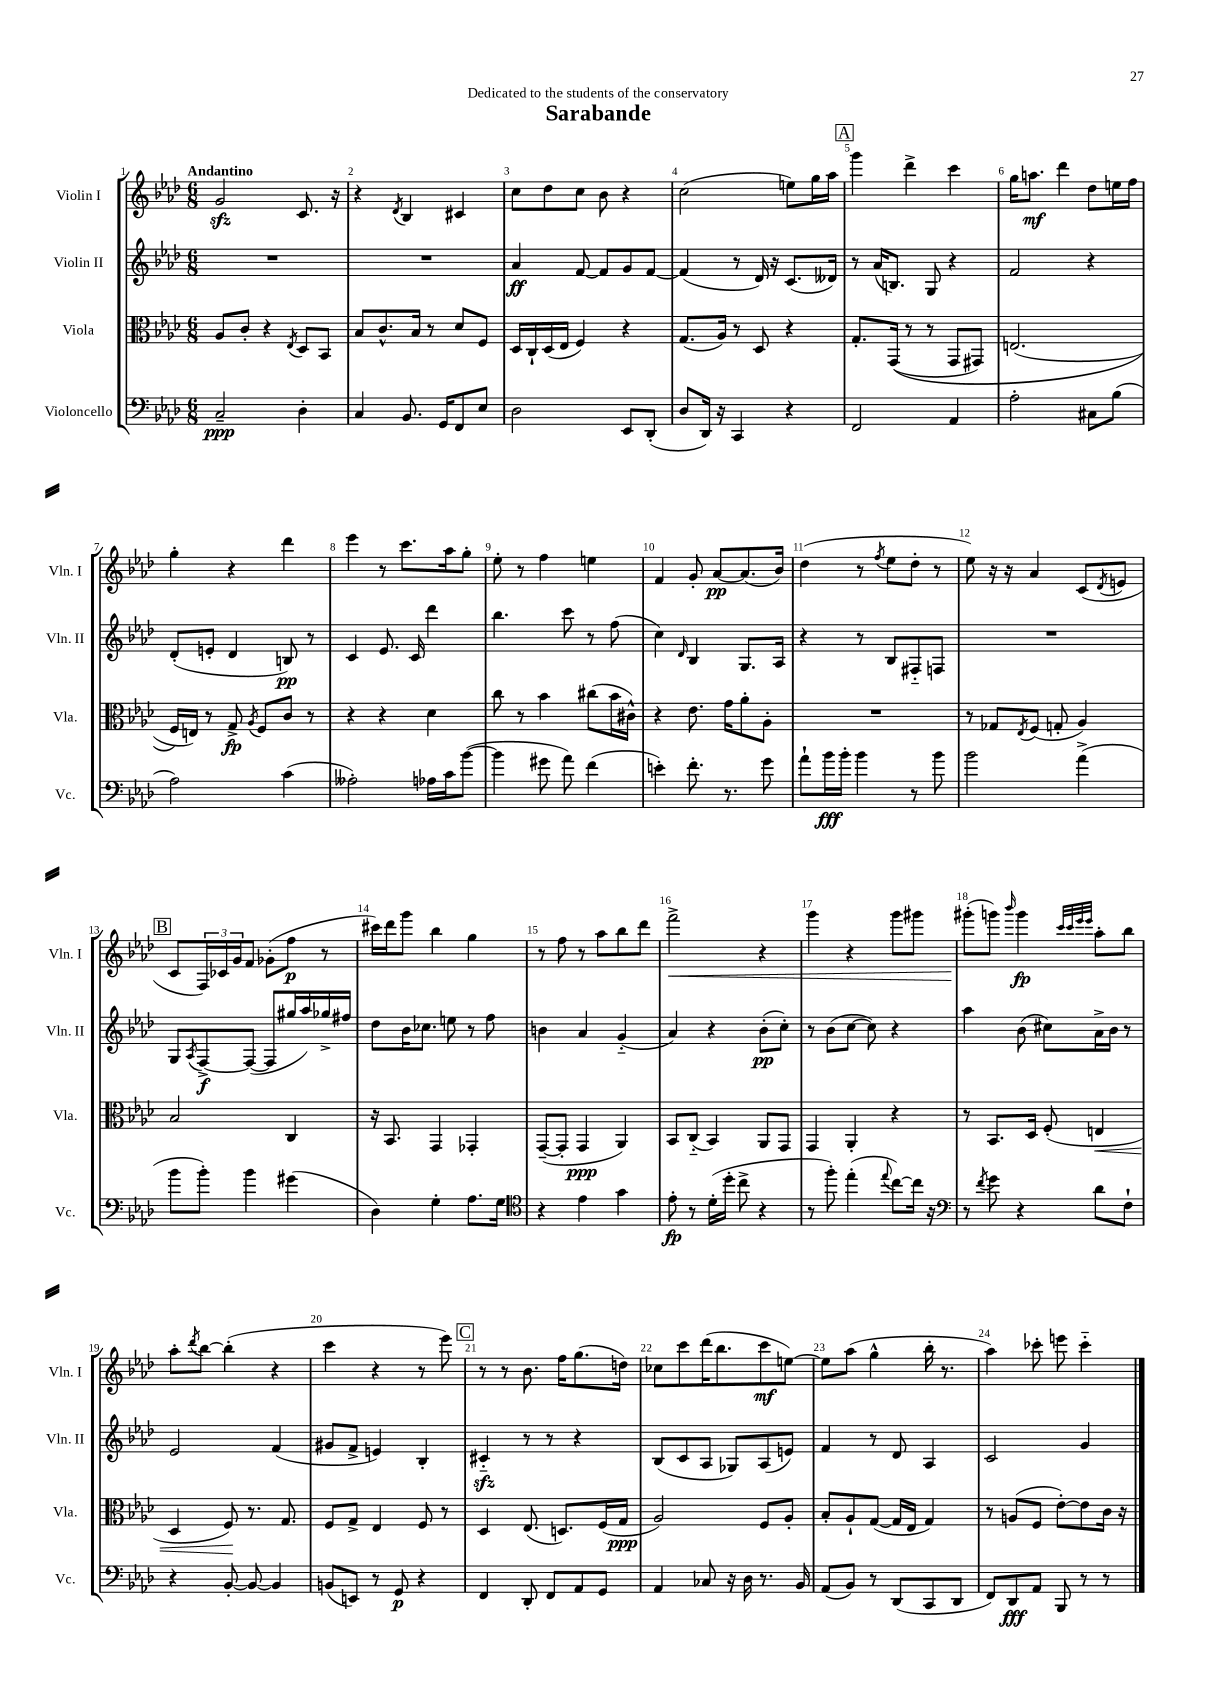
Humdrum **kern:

**kern	**dynam	**kern	**dynam	**kern	**dynam	**kern	**dynam
*part4	*part4	*part3	*part3	*part2	*part2	*part1	*part1
*staff4	*staff4	*staff3	*staff3	*staff2	*staff2	*staff1	*staff1
*I"Violoncello	*	*I"Viola	*	*I"Violin II	*	*I"Violin I	*
*I'Vc.	*	*I'Vla.	*	*I'Vln. II	*	*I'Vln. I	*
*clefF4	*	*clefC3	*	*clefG2	*	*clefG2	*
*k[b-e-a-d-]	*	*k[b-e-a-d-]	*	*k[b-e-a-d-]	*	*k[b-e-a-d-]	*
*M6/8	*	*M6/8	*	*M6/8	*	*M6/8	*
=1	=1	=1	=1	=1	=1	=1	=1
!	!	!	!	!	!	!LO:TX:a:B:t=Andantino	!
2C~/	ppp	8A-/L	.	2.r	.	2gzz/	.
.	.	8c'/J	.	.	.	.	.
.	.	4r	.	.	.	.	.
.	.	8qE-/	.	.	.	.	.
4D-'\	.	8D-/L	.	.	.	8.c/	.
.	.	8BB-/J	.	.	.	.	.
.	.	.	.	.	.	16r	.
=2	=2	=2	=2	=2	=2	=2	=2
4C/	.	8B-/L	.	2.r	.	4r	.
.	.	8.c^^/	.	.	.	.	.
.	.	.	.	.	.	8qd-/	.
8.BB-/	.	.	.	.	.	4B-/	.
.	.	16B-/Jk	.	.	.	.	.
.	.	8r	.	.	.	.	.
16GG/KL	.	.	.	.	.	.	.
8FF/	.	8d-/L	.	.	.	4c#X/	.
8E-/J	.	8F/J	.	.	.	.	.
=3	=3	=3	=3	=3	=3	=3	=3
2D-\	.	16D-/LL	.	4a-/	ff	8cc\L	.
.	.	16C`/	.	.	.	.	.
.	.	(16D-/	.	.	.	8dd-\	.
.	.	16E-/JJ	.	.	.	.	.
.	.	4F/)	.	[8f/	.	8cc\J	.
.	.	.	.	8f/L]	.	8b-\	.
8EE-/L	.	4r	.	8g/	.	4r	.
(8DD-'/J	.	.	.	[8f/J	.	.	.
=4	=4	=4	=4	=4	=4	=4	=4
8D-/L	.	(8.G/L	.	(4f/]	.	(2cc\	.
16DD-/Jk)	.	.	.	.	.	.	.
16r	.	16A-/Jk)	.	.	.	.	.
4CC/	.	8r	.	8r	.	.	.
.	.	8D-/	.	16d-/)	.	.	.
.	.	.	.	16r	.	.	.
4r	.	4r	.	(8.c/L	.	8een\L)	.
.	.	.	.	.	.	16gg\L	.
.	.	.	.	16d--X/Jk)	.	16aa-\JJ	.
!!LO:REH:place=s1:t=A
=5	=5	=5	=5	=5	=5	=5	=5
2FF/	.	8.G'/L	.	8r	.	4ggg\	.
.	.	.	.	(16a-/KL	.	.	.
.	.	((16GG/Jk	.	8.Bn/J)	.	.	.
.	.	8r	.	.	.	4ddd-^\	.
.	.	8r	.	8G/	.	.	.
4AA-/	.	8GG/L	.	4r	.	4ccc\	.
.	.	8GG#X/J)	.	.	.	.	.
=6	=6	=6	=6	=6	=6	=6	=6
2A-'\	.	(2.En/	.	2f/	.	16gg\KL	.
.	.	.	.	.	.	8.aan\J	mf
.	.	.	.	.	.	4ddd-\	.
8C#X\L	.	.	.	4r	.	8dd-\L	.
(8B-\J	.	.	.	.	.	16een\L	.
.	.	.	.	.	.	16ff\JJ	.
!!LO:LB:g=z
=7	=7	=7	=7	=7	=7	=7	=7
2A-\)	.	16F/LL)	.	(8d-'/L	.	4gg'\	.
.	.	16En/JJ)	.	.	.	.	.
.	.	8r	.	8en'/J	.	.	.
.	.	8G^/	fp	4d-/	.	4r	.
.	.	8qA-/	.	.	.	.	.
.	.	8F/L	.	.	.	.	.
(4c\	.	8c/J	.	8Bn/)	pp	4ddd-\	.
.	.	8r	.	8r	.	.	.
=8	=8	=8	=8	=8	=8	=8	=8
2A--X'\)	.	4r	.	4c/	.	4eee-\	.
.	.	4r	.	8.e-/	.	8r	.
.	.	.	.	.	.	8.ccc\L	.
.	.	.	.	16c/	.	.	.
16A-X\LL	.	4d-\	.	4ddd-\	.	.	.
16c\J	.	.	.	.	.	16aa-\k	.
([8b-\J	.	.	.	.	.	8gg'\J	.
=9	=9	=9	=9	=9	=9	=9	=9
4b-\]	.	8cc\	.	4.bb-\	.	8ee-'\	.
.	.	8r	.	.	.	8r	.
8g#X\	.	4b-\	.	.	.	4ff\	.
8a-\)	.	.	.	8ccc\	.	.	.
(4f\	.	(8cc#X\L	.	8r	.	4een\	.
.	.	16b-\L	.	(8ff\	.	.	.
.	.	16c#X^^\JJ)	.	.	.	.	.
=10	=10	=10	=10	=10	=10	=10	=10
4en'\)	.	4r	.	4cc\)	.	4f/	.
.	.	.	.	16qqd-/	.	.	.
8.f'\	.	8.e-\	.	4B-/	.	8g'/	.
.	.	.	.	.	.	[8a-/L	pp
8.r	.	16g\KL	.	.	.	.	.
.	.	8a-'\	.	8.G/L	.	(8.a-/]	.
8g\	.	8A-'\J	.	.	.	.	.
.	.	.	.	16A-/Jk	.	16b-/Jk)	.
=11	=11	=11	=11	=11	=11	=11	=11
8a-`\L	.	2.r	.	4r	.	(4dd-\	.
16b-\L	fff	.	.	.	.	.	.
16b-'\JJ	.	.	.	.	.	.	.
4b-\	.	.	.	8r	.	8r	.
.	.	.	.	.	.	8qff/	.
.	.	.	.	8B-/L	.	8ee-\L	.
8r	.	.	.	8F#X/	.	8dd-'\J	.
8b-\	.	.	.	8Fn/J	.	8r	.
=12	=12	=12	=12	=12	=12	=12	=12
2b-\	.	8r	.	2.r	.	8ee-\)	.
.	.	8G-X/L	.	.	.	16r	.
.	.	.	.	.	.	16r	.
.	.	8qE-/	.	.	.	.	.
.	.	(8F/J	.	.	.	4a-/	.
.	.	8Gn'/	.	.	.	.	.
(4a-^\	.	4A-/)	.	.	.	(8c/L	.
.	.	.	.	.	.	8qd-/	.
.	.	.	.	.	.	8en/J	.
!!LO:LB:g=z
!!LO:REH:place=s1:t=B
=13	=13	=13	=13	=13	=13	=13	=13
8b-\L	.	2B-/	.	8G/L	.	8c/L	.
.	.	.	.	8qA-/	.	.	.
8b-'\J)	.	.	.	[8F^/	f	24F/L)	.
.	.	.	.	.	.	24c-X/	.
.	.	.	.	.	.	24g/J	.
4b-\	.	.	.	(8F/J_	.	8f/J	.
.	.	.	.	8F/L]	.	(8g-X'\L	.
(4g#X\	.	4C/	.	16gg#X/L	.	8ff\J	p
.	.	.	.	16aa-/)	.	.	.
.	.	.	.	16gg-X^/	.	8r	.
.	.	.	.	16ff#X/JJ	.	.	.
=14	=14	=14	=14	=14	=14	=14	=14
4D-\)	.	16r	.	8dd-\L	.	16ccc#X\LL)	.
.	.	8.BB-/	.	.	.	16ddd-\J	.
.	.	.	.	16b-\K	.	8ggg\J	.
.	.	.	.	8.cc-X\J	.	.	.
4G'\	.	4GG/	.	.	.	4bb-\	.
.	.	.	.	8een\	.	.	.
8.A-\L	.	4GG-X'/	.	8r	.	4gg\	.
.	.	.	.	8ff\	.	.	.
16G\Jk	.	.	.	.	.	.	.
=15	=15	=15	=15	=15	=15	=15	=15
*clefC4	*	*	*	*	*	*	*
4r	.	([8GG~/L	.	4bn\	.	8r	.
.	.	8GG'/J]	.	.	.	8ff\	.
4e-\	.	4GG/	ppp	4a-/	.	8r	.
.	.	.	.	.	.	8aa-\L	.
4g\	.	4AA-/)	.	(4g/	.	8bb-\	.
.	.	.	.	.	.	8ddd-\J	.
=16	=16	=16	=16	=16	=16	=16	=16
!	!	!	!	!	!	!	!LO:HP:b
8e-'\	fp	8BB-/L	.	4a-/)	.	2fff^\	<
8r	.	(8C/J	.	.	.	.	.
(16d-'\LL	.	4BB-/)	.	4r	.	.	.
16dd-'\JJ	.	.	.	.	.	.	.
8cc^\	.	.	.	.	.	.	.
4r	.	8AA-/L	.	(8b-'\L	pp	4r	.
.	.	8GG/J	.	8cc'\J)	.	.	.
=17	=17	=17	=17	=17	=17	=17	=17
8r	.	4GG/	.	8r	.	4ggg\	.
8ff'\)	.	.	.	(8b-\L	.	.	.
(4ee-'\	.	4AA-'/	.	[8cc\J	.	4r	.
.	.	.	.	8cc\])	.	.	.
8qqee-/	.	.	.	.	.	.	.
[8cc\L)	.	4r	.	4r	.	8ggg\L	.
16cc\Jk]	.	.	.	.	.	8ggg#X\J	.
16r	.	.	.	.	.	.	.
=18	=18	=18	=18	=18	=18	=18	=18
*clefF4	*	*	*	*	*	*	*
8r	.	8r	.	4aa-\	.	(8ggg#X'\L	.
8qf/	.	.	.	.	.	.	.
8g\	.	8.BB-/L	.	.	.	8gggn\J)	[
.	.	.	.	.	.	16qqbbb-/	.
4r	.	.	.	(8b-\	.	4ggg\	fp
.	.	16D-/Jk	.	.	.	.	.
.	.	(8F'/	.	8cc#X\L)	.	.	.
.	.	.	.	.	.	32qqccc/LLL	.
.	.	.	.	.	.	32qqccc/	.
.	.	.	.	.	.	32qqeee-/	.
.	.	.	.	.	.	32qqeee-/JJJ	.
!	!	!	!LO:HP:b	!	!	!	!
8d-\L	.	4En/	<	16a-^\L	.	8aa-'\L	.
.	.	.	.	16b-\JJ	.	.	.
8F`\J	.	.	.	8r	.	8bb-\J	.
!!LO:LB:g=z
=19	=19	=19	=19	=19	=19	=19	=19
4r	.	4D-/	.	2e-/	.	8aa-'\L	.
.	.	.	.	.	.	8qddd-/	.
.	.	.	.	.	.	[8bb-\J	.
[8BB-'/	.	8F/)	.	.	.	(4bb-'\]	.
8BB-/_	.	8.r	[	.	.	.	.
4BB-/]	.	.	.	(4f/	.	4r	.
.	.	8.G/	.	.	.	.	.
=20	=20	=20	=20	=20	=20	=20	=20
(8BBn/L	.	8F/L	.	8g#X/L	.	4ccc\	.
8EEn/J)	.	8G^/J	.	8f^/J	.	.	.
8r	.	4E-/	.	4en/)	.	4r	.
8GG/	p	.	.	.	.	.	.
4r	.	8F/	.	4B-'/	.	8r	.
.	.	8r	.	.	.	8eee-\)	.
!!LO:REH:place=s1:t=C
=21	=21	=21	=21	=21	=21	=21	=21
4FF/	.	4D-/	.	4c#Xzz/	.	8r	.
.	.	.	.	.	.	8r	.
8DD-'/	.	(8.E-/	.	8r	.	8.b-\	.
8FF/L	.	.	.	8r	.	.	.
.	.	8.Dn/L)	.	.	.	16ff\KL	.
8AA-/	.	.	.	4r	.	(8.gg\	.
8GG/J	.	(16F/L	.	.	.	.	.
.	.	16G/JJ	ppp	.	.	16ddn\Jk)	.
=22	=22	=22	=22	=22	=22	=22	=22
4AA-/	.	2A-/)	.	(8B-/L	.	8cc-X\L	.
.	.	.	.	8c/	.	8ccc\	.
8C-X/	.	.	.	8A-/J	.	(16ddd-\K	.
.	.	.	.	.	.	8.bb-\	.
16r	.	.	.	8G-X/L)	.	.	.
16D-\	.	.	.	.	.	.	.
8.r	.	8F/L	.	(8A-/	.	8ccc\	mf
.	.	8A-'/J	.	8en/J)	.	[8een\J)	.
16BB-/	.	.	.	.	.	.	.
=23	=23	=23	=23	=23	=23	=23	=23
(8AA-/L	.	8B-'/L	.	4f/	.	8ee\L]	.
8BB-/J)	.	8A-`/	.	.	.	(8aa-\J	.
8r	.	([8G/J	.	8r	.	4gg^^\	.
(8DD-/L	.	16G/LL]	.	8d-/	.	.	.
.	.	16E-/JJ	.	.	.	.	.
8CC/	.	4G/)	.	4A-/	.	16bb-'\	.
.	.	.	.	.	.	8.r	.
8DD-/J	.	.	.	.	.	.	.
=24	=24	=24	=24	=24	=24	=24	=24
8FF/L)	.	8r	.	2c/	.	4aa-\)	.
8DD-/	fff	(8An/L	.	.	.	.	.
8AA-/J	.	8F/J	.	.	.	8ccc-X'\	.
8BBB-/	.	[8e-'\L)	.	.	.	8eeen\	.
8r	.	8e-\]	.	4g/	.	4ccc-\	.
8r	.	16c\Jk	.	.	.	.	.
.	.	16r	.	.	.	.	.
==	==	==	==	==	==	==	==
*-	*-	*-	*-	*-	*-	*-	*-
